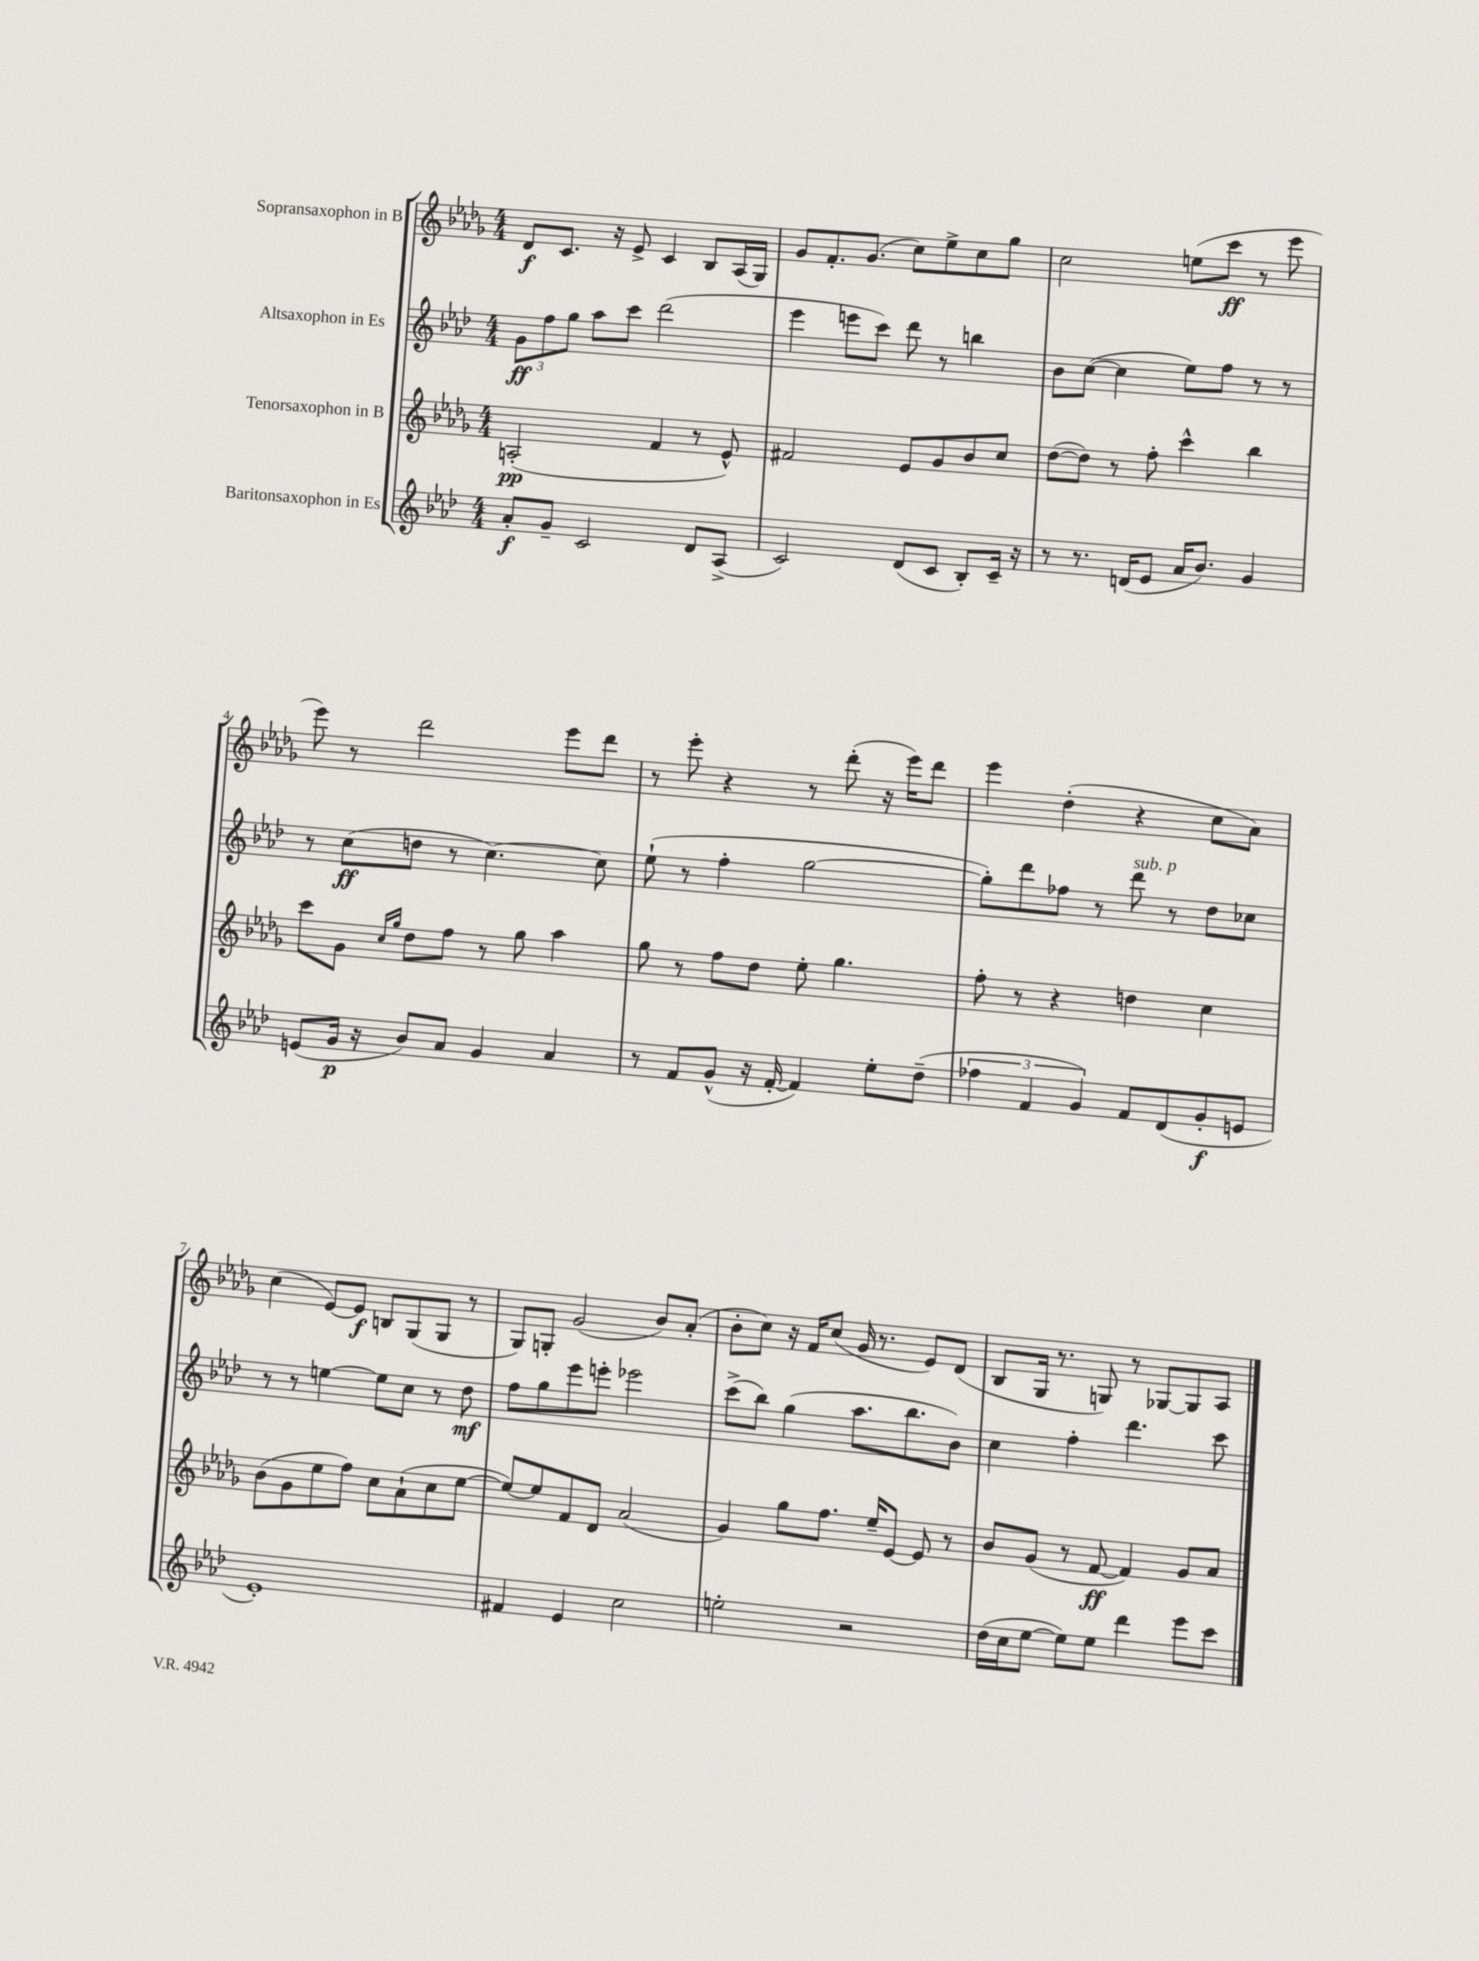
<<
\new StaffGroup <<
\new Staff = "s0" \with { instrumentName = "Sopransaxophon in B" } {
    \clef treble \key des \major \numericTimeSignature \time 4/4
    des'8\f c'8. r16 ees'8-> c'4 bes8 aes16( ges16) |
    ges'8 f'8.-. ges'8.( c''8) ees''8-> c''8 ges''8 |
    c''2 e''8( c'''8\ff r8 ees'''8 |
    ees'''8) r8 des'''2 ees'''8 des'''8 |
    r8 ees'''8-. r4 r8 des'''8-.( r16 ees'''16) des'''8 |
    ees'''4 des''4-.( r4 c''8 aes'8) |
    c''4( ees'8~) ees'8\f b8 ges8( ges8 r8 |
    ges8) g8-. ges'2( bes'8) aes'8-.( |
    bes'8-. c''8) r16 f'16 c''8( ges'16 r8. ees'8) des'8( |
    bes8 ges16 r8. g8) r8 ges8~ ges8 aes8 \bar "|." |
}
\new Staff = "s1" \with { instrumentName = "Altsaxophon in Es" } {
    \clef treble \key aes \major \numericTimeSignature \time 4/4
    \tuplet 3/2 { g'8\ff f''8 g''8 } aes''8 c'''8 des'''2( |
    ees'''4 e'''8 c'''8) des'''8 r8 b''4 |
    bes'8 c''8~( c''4 ees''8) f''8 r8 r8 |
    r8 c''8\ff( d''8 r8 c''4.~) c''8 |
    ees''8-!( r8 f''4-. g''2~ |
    g''8-.) des'''8 fes''8 r8 des'''8^\markup { \italic "sub. p" } r8 des''8 ces''8 |
    r8 r8 e''4~ e''8 c''8 r8 des''8\mf |
    f''8 g''8 ees'''8 e'''8-. ees'''2 |
    c'''8->( bes''8) g''4( aes''8. bes''8. bes'8) |
    c''4 f''4-. des'''4. c'''8 \bar "|." |
}
\new Staff = "s2" \with { instrumentName = "Tenorsaxophon in B" } {
    \clef treble \key des \major \numericTimeSignature \time 4/4
    a2-.\pp( f'4 r8 ees'8-^) |
    fis'2 ees'8 ges'8 bes'8 c''8 |
    des''8~( des''8) r8 f''8-. c'''4-^ bes''4 |
    c'''8 ges'8 \grace { c''16 ges''16 } des''8 f''8 r8 ges''8 aes''4 |
    ges''8 r8 f''8 des''8 ees''8-. ges''4. |
    f''8-. r8 r4 d''4 c''4 |
    bes'8( ges'8 ees''8 f''8) c''8 aes'8-!( c''8 ees''8~ |
    ees''8~) ees''8 f'8 des'8 aes'2( |
    ges'4) ges''8 f''8. ees''16-- ees'8~ ees'8 r8 |
    bes'8 ges'8( r8 f'8~\ff f'4) ges'8 aes'8 \bar "|." |
}
\new Staff = "s3" \with { instrumentName = "Baritonsaxophon in Es" } {
    \clef treble \key aes \major \numericTimeSignature \time 4/4
    aes'8-.\f g'8-- c'2 des'8 aes8->( |
    c'2) des'8( c'8 bes8-.) c'16-- r16 |
    r8 r8. d'16( ees'8 aes'16 bes'8.) g'4 |
    e'8( g'16\p r16 bes'8) aes'8 g'4 aes'4 |
    r8 f'8 g'8-^( r16 f'16~-. f'4) ees''8-. des''8--( |
    \tuplet 3/2 { fes''4 f'4 g'4) } f'8 des'8( g'8-.\f e'8 |
    ees'1-.) |
    fis'4 ees'4 c''2 |
    e''2-. r2 |
    des''16( c''16 ees''8~ ees''8) ees''8 des'''4 ees'''8 c'''8 \bar "|." |
}
>>
>>
